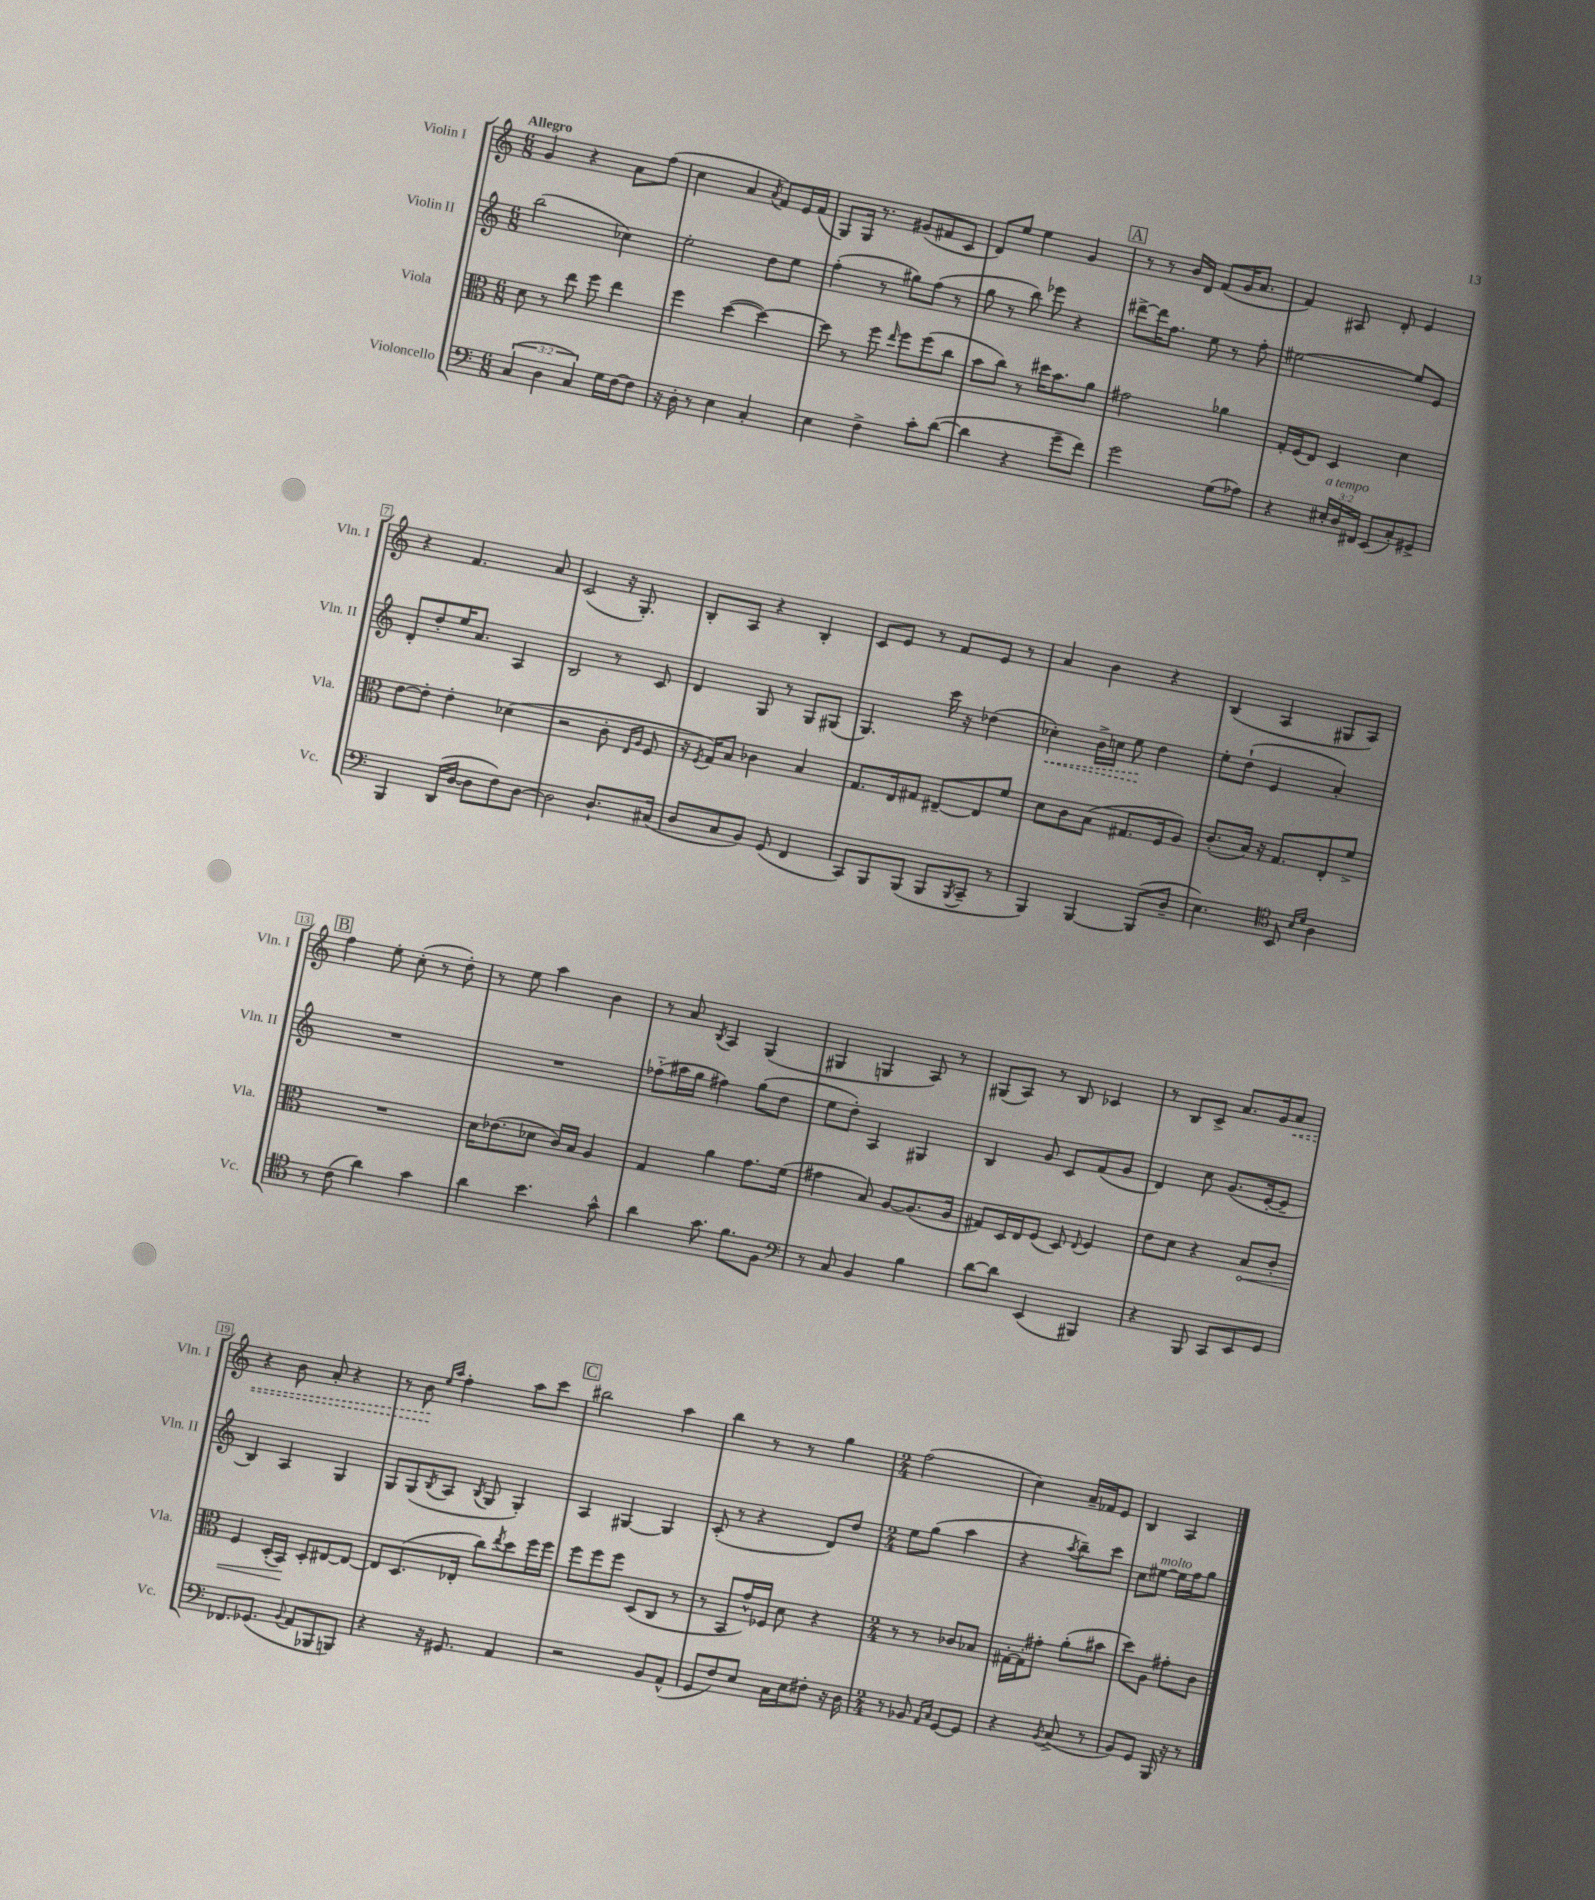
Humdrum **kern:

**kern	**kern	**kern	**kern
*staff4	*staff3	*staff2	*staff1
*clefF4	*clefC3	*clefG2	*clefG2
*k[]	*k[]	*k[]	*k[]
*M6/8	*M6/8	*M6/8	*M6/8
(6C	8d	(2bb	4g
.	8r	.	.
6D	.	.	.
.	8ee	.	4r
6C)	.	.	.
.	8ff	.	.
16G	4ee	4cc-)	8a
[16F	.	.	.
8F]	.	.	(8ff
=	=	=	=
16r	4ff	2ee'	4cc
16D'	.	.	.
8r	.	.	.
4E	([4dd	.	4a
.	.	.	8qa
4C'	4dd_)	8dd	8f)
.	.	8ee	16e
.	.	.	(16f
=	=	=	=
4E	8dd]	(4ff'	8G)
.	8r	.	16G
.	.	.	8.r
4F^	8ff	8r	.
.	16qqee	.	.
.	8ff	8gg#)	(8g#
8c'	(8ff	(8ff	8f#
([8d	8cc	8r	8c
=	=	=	=
4d]	8b	8gg	8d)
.	8cc)	8r	8ee
4r	8r	8bb)	4ee
.	16dd#	8eee-	.
.	8.b	.	.
8g~	.	4r	4g
8f)	8a	.	.
=	=	=	=
2g	2g#	[8ddd#^	8r
.	.	16ddd#]	8r
.	.	8.ff	.
.	.	.	16b
.	.	.	16d
.	.	8ee	(8f
(8G	4a-	8r	16g
.	.	.	8.a
8A-)	.	8ff'	.
=	=	=	=
4r	16G'	[2ee#	4f)
.	(16F	.	.
.	8E)	.	.
24E#'	4D	.	8A#
24D	.	.	.
24FF#	.	.	.
(8EE	.	.	8d'
8C')	4d	8ee#]	4e
8GG#^	.	8e	.
=	=	=	=
4BBB	[8e	8d'	4r
.	8e']	8dd'	.
(16DD	4e'	16ee	4.f
[16D	.	8.a	.
8D]	.	.	.
8F)	(4d-	4A	.
[8D	.	.	8a
=	=	=	=
2D]	2r	2B	(2c
8.D`	8c'	8r	16r
.	.	.	8.G')
.	16qqE	.	.
.	16qqA	.	.
.	8F	8c	.
(16C#	.	.	.
=	=	=	=
8D	16r	4d	8B'
.	8qF	.	.
.	16G)	.	.
8C	8B	.	8A
8BB)	4c-	8G	4r
(8GG	.	8r	.
4FF	4B	8G	4B'
.	.	(8G#	.
=	=	=	=
8CC)	8.G	4.G)	8c
8BBB	.	.	8e
.	16E	.	.
(8BBB	8G#	.	8r
8BBB	[8E#~	16ccc	8f
.	.	16r	.
8qBBB	.	.	.
8CC~	8E#]	(4dd-	8e
8r	8f	.	8r
=	=	=	=
4BBB)	8d	4cc-')	4a
.	8c	.	.
[4BBB	(8B	16b^	4b
.	.	16cc	.
.	8.G#	8ee	.
(8BBB]	.	4dd	4r
.	16F	.	.
8D~	8A)	.	.
=	=	=	=
4.E)	(8.c'	8ee'	(4B
.	.	(8dd`	.
.	16B)	.	.
.	16r	4e	4A
.	8.G	.	.
*clefC4	*	*	*
8BB	.	.	.
16qqB	.	.	.
16qqd	.	.	.
4A	8E'	4a')	8G#
.	8f^	.	8A)
=	=	=	=
8r	2.r	2.r	4ff
(8c	.	.	.
4a)	.	.	8ee'
.	.	.	(8cc'
4g	.	.	8r
.	.	.	8dd')
=	=	=	=
4a	16d	2.r	8r
.	(8.e-	.	.
.	.	.	8ee
4.b	8d-	.	4aa
.	16c)	.	.
.	16B	.	.
.	4A	.	4b
8g^^	.	.	.
=	=	=	=
4a	4G	(8ff-'~	8r
.	.	16aa#	8a
.	.	16gg	.
.	.	.	8qB
8.g	4a	4ff#)	4A
8.f	.	.	.
.	8.g	(8gg	(4G
8F	.	8dd	.
.	(16f	.	.
=	=	=	=
*clefF4	*	*	*
8r	4g#	8ee	4G#
8C	.	8dd')	.
4BB	8B)	4A	4G
.	[8A	.	.
4B	(8.A]	4G#	8A)
.	.	.	8r
.	16A	.	.
=	=	=	=
[8d	8G#)	4B	(8G#
8d]	16D	.	8A)
.	16E	.	.
(4EE	(8F	8g	8r
.	8D)	8c	8B
.	8qqE	.	.
4BBB#)	4F	(8f	4c-
.	.	8g	.
=	=	=	=
4r	8e	4d)	8r
.	8d	.	8B
8BBB	4r	8cc	8c^
8CC	.	(8.g	8.a
8EE	8B	.	.
.	.	[16e'	16g
8GG	8c'	8e~]	8a
=	=	=	=
8.FF-	4F	4B)	4r
(8.GG-	.	.	.
.	(16D'	4A	8b
.	16BB)	.	.
8qqBB	.	.	.
8AA	8D'	.	8a'
8BBB-	[8E#	4G	4r
8BBB)	8E#_	.	.
=	=	=	=
4r	8E#]	8G	8r
.	(8.D	(8G	8b
.	.	.	16qqee
.	.	8qB	16qqaa
16r	.	8A	4ff'
8.GG#	16E-'	.	.
.	.	8qB	.
.	8cc)	8G	.
.	8qee	.	.
4AA	8dd	4G')	8aa
.	16ff	.	8ccc
.	16ff	.	.
=	=	=	=
2r	8ff	4A	2bb#
.	8ff	.	.
.	8ff	[4G#	.
.	(8D	.	.
8BB	8C	4G#]	4aa
(8AA^^	8r	.	.
=	=	=	=
8GG	8r	(8c'	4bb
8F)	8BB	8r	.
8E	16g^^)	4r	8r
.	16F-	.	.
16C	8d	.	8r
16E	.	.	.
8F#'	4r	8d)	4gg
16r	.	8dd	.
16D	.	.	.
=	=	=	=
*M2/4	*M2/4	*M2/4	*M2/4
8r	8r	8ee	(2ff
8BB-	8r	(8gg	.
16qqAA	.	.	.
16qqC	.	.	.
[8GG	8c-	4aa	.
8GG]	8B-	.	.
=	=	=	=
4r	[16G#'	4r	4cc)
.	16G#']	.	.
.	8g#'	.	.
8qBB	.	8qaa	.
(8C^	(8a'	8bb~)	16a~
.	.	.	16f-
8r	8b#	8ccc	8e
=	=	=	=
8BB)	8dd)	8cc	4B
8GG	8A	[8ee#	.
16BBB	8g#'	16ee#]	4A
16r	.	16ff	.
8r	8c	8gg	.
==	==	==	==
*-	*-	*-	*-
